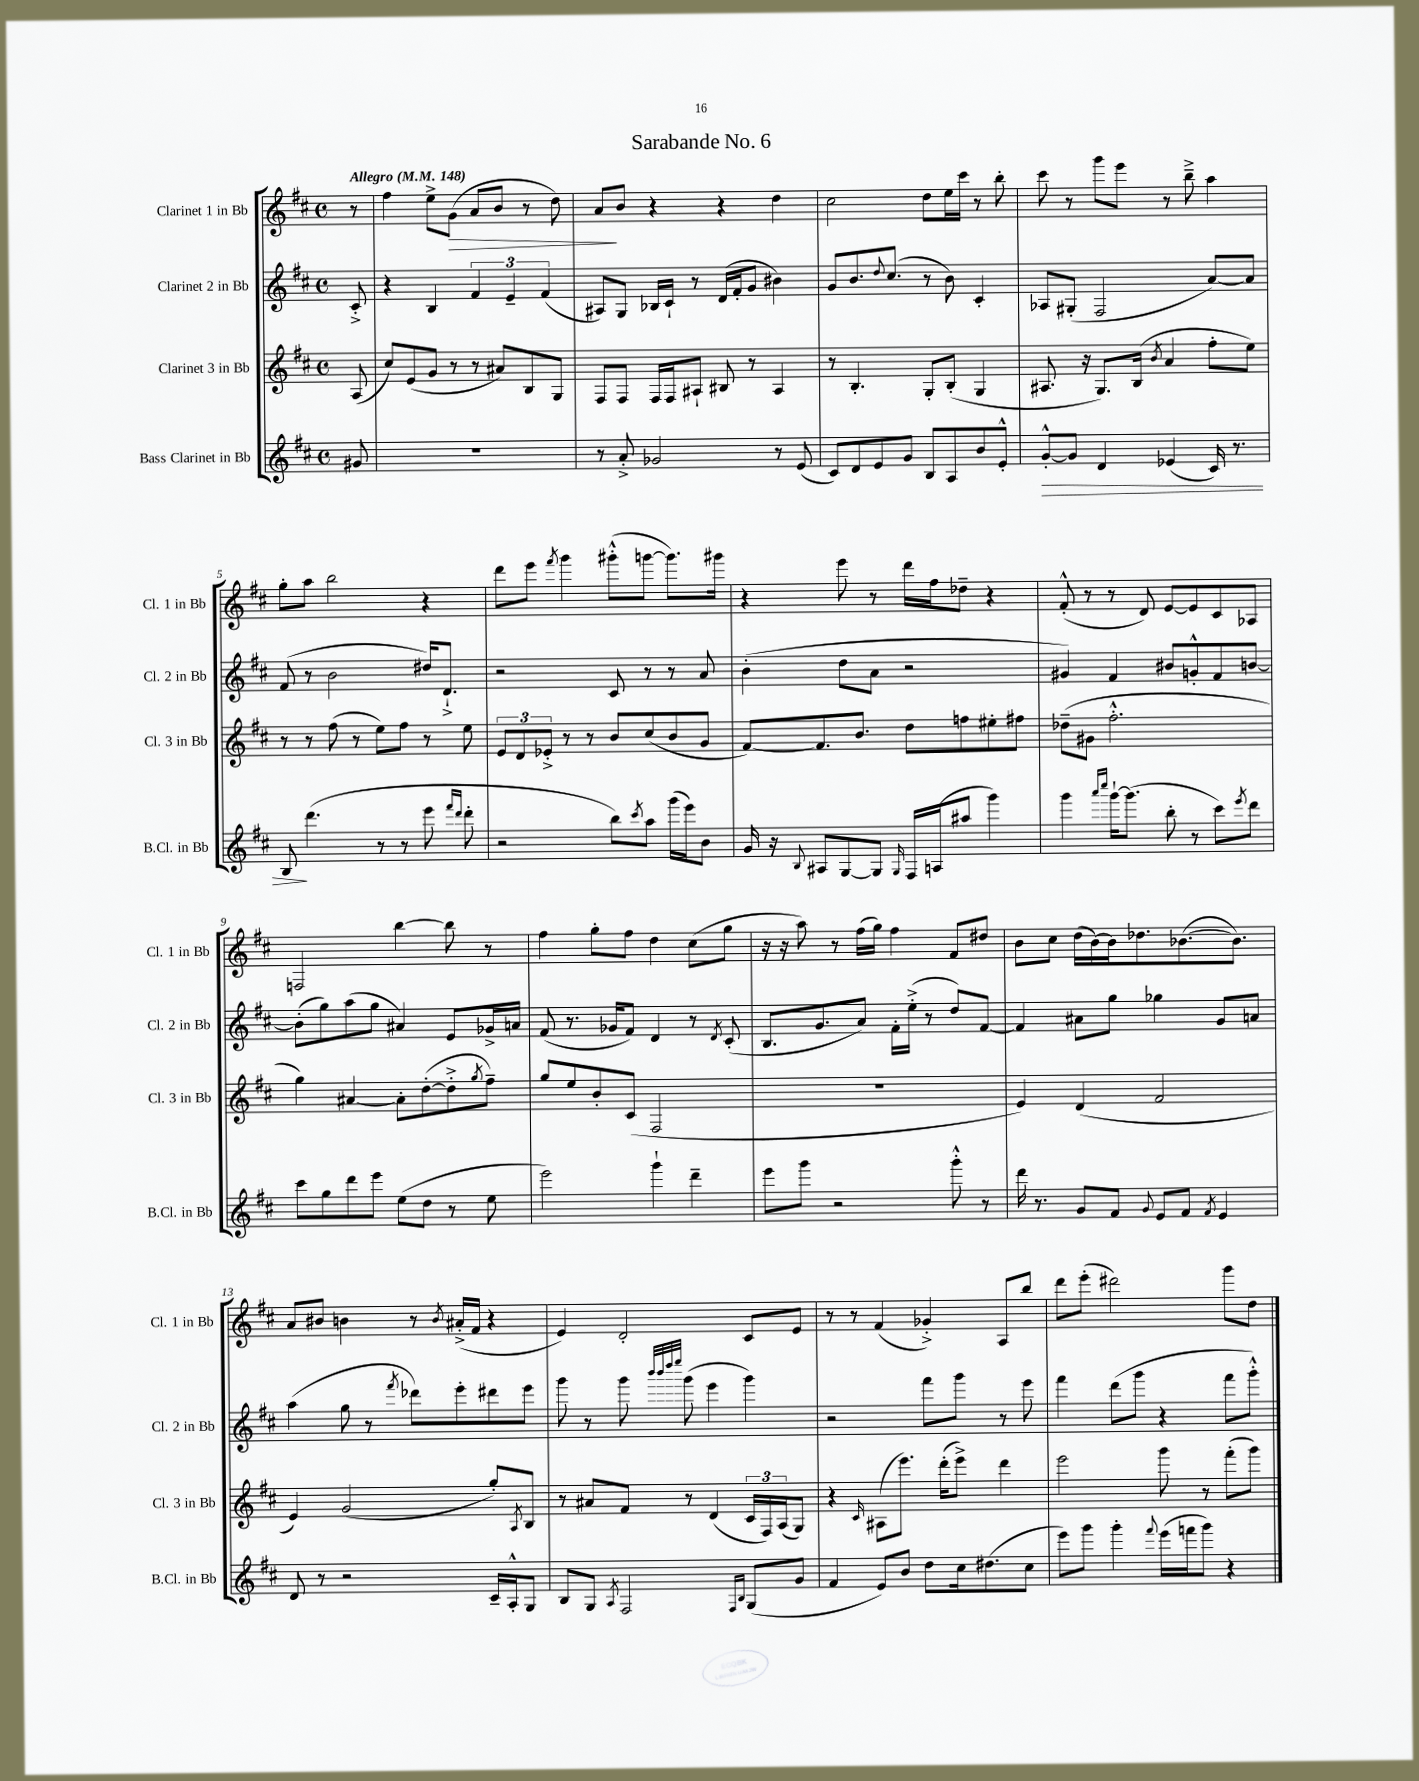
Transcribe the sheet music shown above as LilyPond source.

\header { title = "Sarabande No. 6" }
<<
\new StaffGroup <<
\new Staff = "s0" \with { instrumentName = "Clarinet 1 in Bb" shortInstrumentName = "Cl. 1 in Bb" } {
    \clef treble \key d \major \defaultTimeSignature \time 4/4 \partial 8 \tempo "Allegro" 4 = 148
    r8 |
    fis''4 e''8-> g'8\>( a'8 b'8 r8 d''8) |
    a'8\! b'8 r4 r4 d''4 |
    cis''2 d''8 e''16 cis'''16 r8 b''8-. |
    cis'''8 r8 g'''8 e'''8 r8 b''8---> a''4 |
    g''8-. a''8 b''2 r4 |
    d'''8 e'''8 \acciaccatura { fis'''8 } g'''4 gis'''8-.-^( g'''8~ g'''8.) gis'''16 |
    r4 e'''8 r8 d'''16 fis''16 des''8-- r4 |
    fis'8-.-^( r8 r8 d'8) e'8~ e'8 cis'8 aes8 |
    f2 b''4~ b''8 r8 |
    fis''4 g''8-. fis''8 d''4 cis''8( g''8 |
    r16 r16 a''8) r8 fis''16( g''16) fis''4 fis'8 dis''8 |
    b'8 cis''8 d''16( b'16~) b'16 des''8. bes'8.~( bes'8.) |
    a'8 bis'8 b'4 r8 \acciaccatura { b'8 } ais'16-.->( fis'16 r4 |
    e'4) d'2-. cis'8 e'8 |
    r8 r8 fis'4( ges'4-.->) a8 b''8 |
    d'''8 e'''8-.( dis'''2) g'''8 d''8 \bar "|." |
}
\new Staff = "s1" \with { instrumentName = "Clarinet 2 in Bb" shortInstrumentName = "Cl. 2 in Bb" } {
    \clef treble \key d \major \defaultTimeSignature \time 4/4 \partial 8
    cis'8-.-> |
    r4 b4 \tuplet 3/2 { fis'4 e'4-- fis'4( } |
    ais8) g8 bes16 cis'16-! r8 d'16( fis'16-. g'8 bis'4) |
    g'8 b'8. \appoggiatura { d''8 } cis''8.( r8 b'8) cis'4-. |
    aes8 gis8-.( fis2 a'8~) a'8 |
    fis'8( r8 b'2 dis''16) d'8.-!-> |
    r2 cis'8 r8 r8 a'8 |
    b'4-.( d''8 a'8 r2 |
    gis'4) fis'4 bis'8 g'8-.-^ fis'8 b'8~ |
    b'8-.( g''8) a''8( g''8 ais'4) e'8 ges'16-> a'16 |
    fis'8( r8. ges'16 fis'8) d'4 r8 \acciaccatura { d'8 } cis'8-.( |
    b8. g'8. a'8) fis'16-. e''16-.->( r8 d''8) fis'8~ |
    fis'4 ais'8 g''8 ges''4 g'8 a'8 |
    a''4( g''8 r8 \acciaccatura { fis'''8 } des'''8) e'''8-. dis'''8 e'''8 |
    g'''8 r8 g'''8 \grace { b'''32 b'''32 d''''32 e''''32 } g'''8( e'''4 g'''4) |
    r2 fis'''8 g'''8 r8 e'''8 |
    fis'''4 d'''8( g'''8 r4 fis'''8 g'''8-.-^) \bar "|." |
}
\new Staff = "s2" \with { instrumentName = "Clarinet 3 in Bb" shortInstrumentName = "Cl. 3 in Bb" } {
    \clef treble \key d \major \defaultTimeSignature \time 4/4 \partial 8
    a8( |
    cis''8) e'8( g'8 r8 r8 ais'8) b8 g8 |
    fis8 fis8 fis16 fis16 ais8-! bis8 r8 ais4 |
    r8 b4.-. g8-. b8-.( g4 |
    ais8. r16 g8.) b16( \acciaccatura { b'8 } a'4 fis''8-. e''8) |
    r8 r8 fis''8( r8 e''8) fis''8 r8 e''8 |
    \tuplet 3/2 { e'8 d'8 ees'8-.-> } r8 r8 b'8 cis''8( b'8 g'8 |
    fis'8~) fis'8. b'8. d''8 f''8 eis''8-. fis''8 |
    des''8--( gis'8 fis''2.-.-^ |
    g''4) ais'4~ ais'8-. d''8~-.( d''8-.-> \acciaccatura { g''8 } fis''8--) |
    g''8 e''8 b'8-. cis'8( fis2 |
    R1 |
    e'4) d'4( fis'2 |
    e'4) g'2( g''8-.) \acciaccatura { a8 } b8 |
    r8 ais'8 fis'8 r8 d'4( \tuplet 3/2 { cis'16 fis16) a16( } g8) |
    r4 \grace { cis'16 } ais8( e'''8.) d'''16-.( e'''8->) d'''4 |
    e'''2 g'''8 r8 fis'''8-.( g'''8) \bar "|." |
}
\new Staff = "s3" \with { instrumentName = "Bass Clarinet in Bb" shortInstrumentName = "B.Cl. in Bb" } {
    \clef treble \key d \major \defaultTimeSignature \time 4/4 \partial 8
    gis'8 |
    R1 |
    r8 a'8-.-> ges'2 r8 e'8( |
    cis'8) d'8 e'8 g'8 b8 a8 b'8 e'8-.-^ |
    g'8~-.-^\> g'8 d'4 ees'4( cis'16) r8. |
    b8\! d'''4.( r8 r8 e'''8 \grace { fis'''16 d'''16 } d'''8-. |
    r2 b''8) \acciaccatura { cis'''8 } a''8 g'''16( e'''16) b'8 |
    g'16 r16 \appoggiatura { b8 } ais8 g8~ g8 \grace { g16 } fis16 a16( ais''8 g'''4) |
    g'''4 \grace { a'''16 cis''''16 } g'''16~-! g'''8.( b''8-. r8 cis'''8) \acciaccatura { e'''8 } d'''8 |
    cis'''8 g''8 d'''8 e'''8 e''8( d''8 r8 e''8 |
    e'''2) g'''4-! d'''4-- |
    e'''8 g'''8 r2 g'''8-.-^ r8 |
    d'''16 r8. g'8 fis'8 \appoggiatura { g'8 } e'8 fis'8 \acciaccatura { fis'8 } e'4 |
    d'8 r8 r2 cis'16-- a16-.-^ g8 |
    b8 g8 \acciaccatura { a8 } fis2 \grace { fis16 b16 } g8( g'8 |
    fis'4 e'8) b'8 d''8 cis''16 dis''8.( cis''8 |
    e'''8) g'''8 g'''4-. \appoggiatura { fis'''8 } e'''16( f'''16 g'''8) r4 \bar "|." |
}
>>
>>
